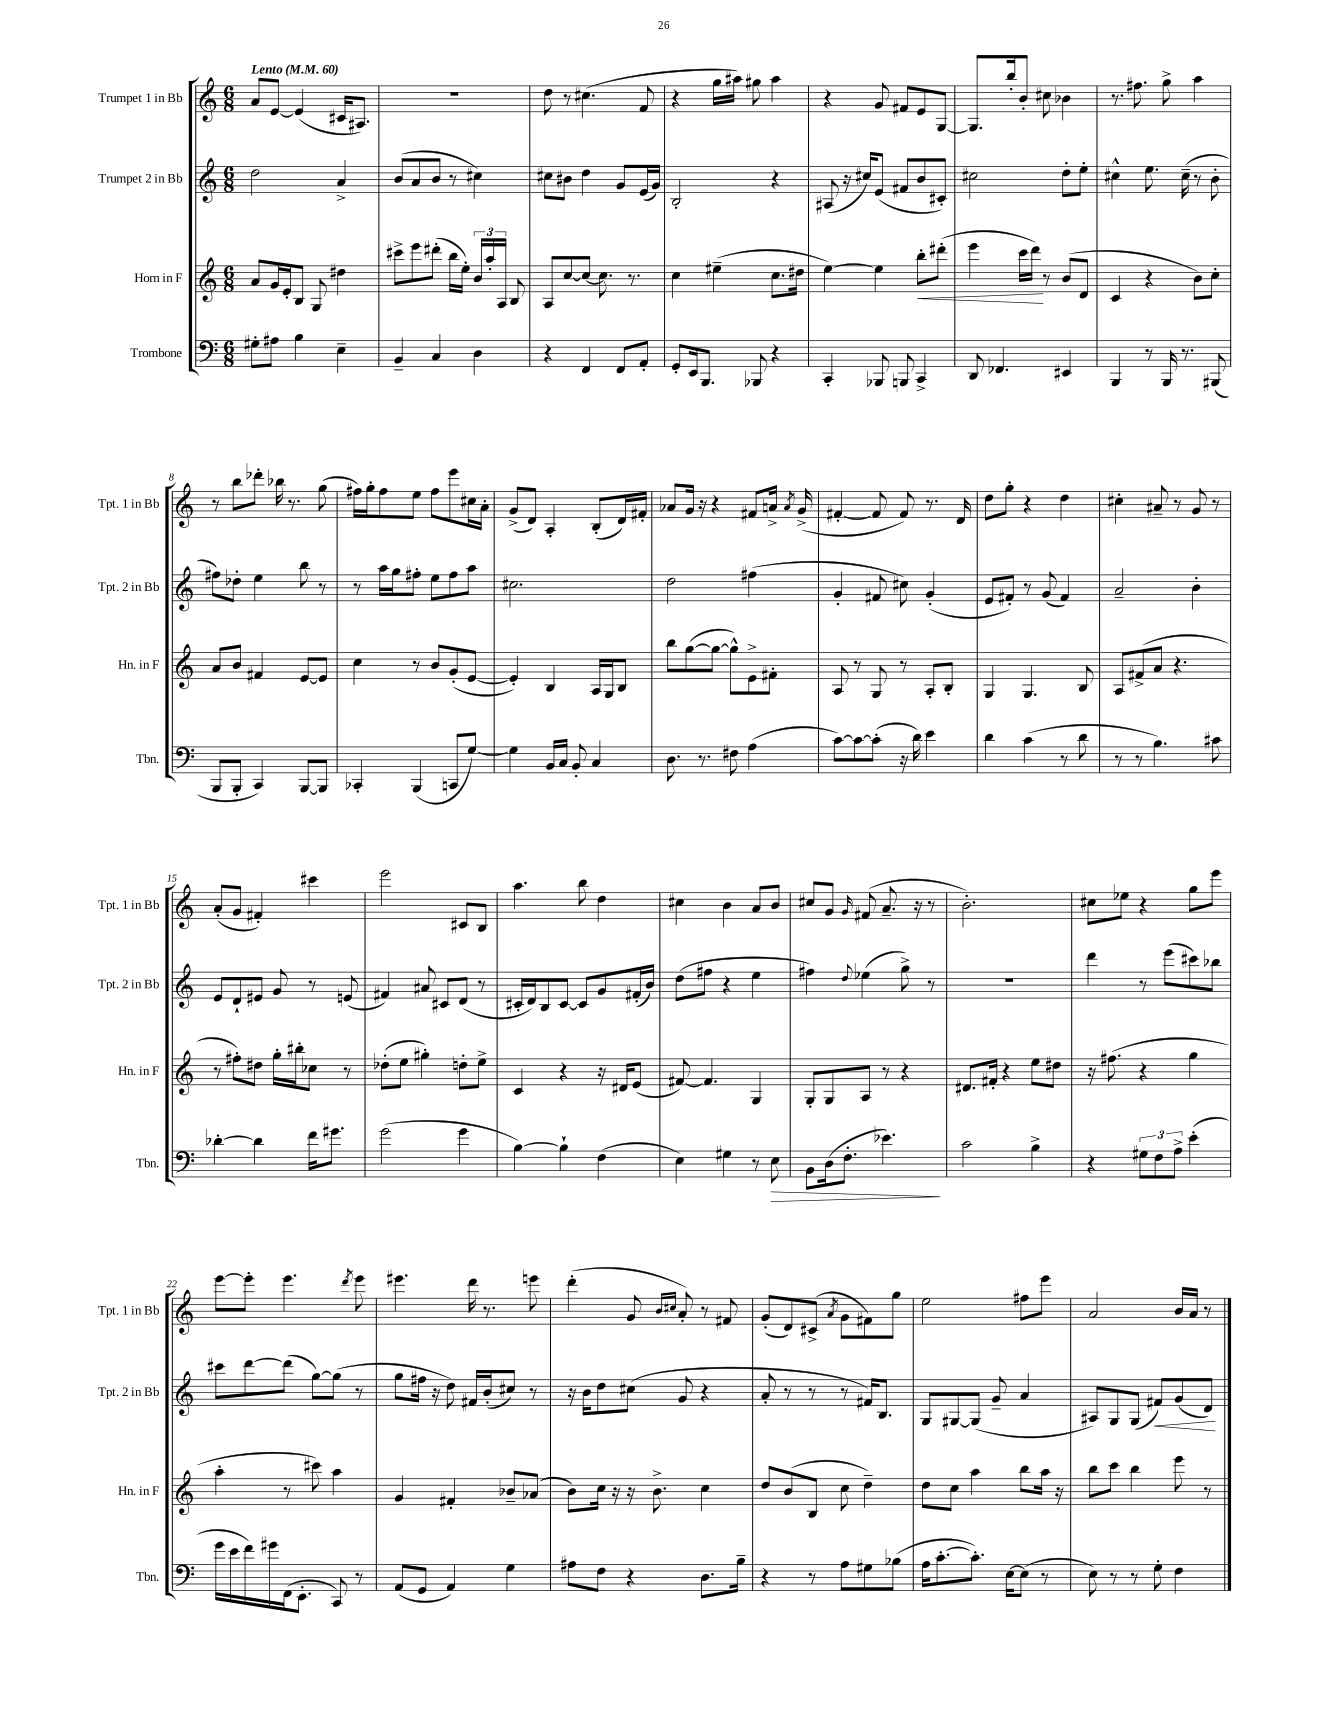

**kern	**kern	**kern	**kern
*staff4	*staff3	*staff2	*staff1
*clefF4	*clefG2	*clefG2	*clefG2
*k[]	*k[]	*k[]	*k[]
*M6/8	*M6/8	*M6/8	*M6/8
*MM60	*MM60	*MM60	*MM60
8G#'\L	8a/L	2dd\	8a/L
8A#\J	16g/L	.	[8e/J
.	16e'/J	.	.
4B\	8B/J	.	(4e/]
.	8G/	.	.
4E~\	4dd#\	4a^/	16c#/LK
.	.	.	8.A#/J)
=	=	=	=
4BB~/	8ccc#^\L	(8b/L	2.r
.	8eee\	8a/	.
4C/	(8ddd#'\J	8b/J	.
.	16bb\LL	8r	.
.	16ee'\JJ)	.	.
4D\	24b/LL	4cc#\)	.
.	24aa'/	.	.
.	24A/JJ	.	.
.	8B/	.	.
=	=	=	=
4r	8A/L	8cc#\L	8dd\
.	[8cc/	8b#\J	8r
4FF/	8cc/_J	4dd\	(4.cc#\
.	8.cc\]	.	.
8FF/L	.	8g/L	.
.	8.r	.	.
8AA'/J	.	(16e/L	8f/
.	.	16g/JJ)	.
=	=	=	=
8GG'/L	4cc\	2B'/	4r
16EE/k	.	.	.
8.BBB/J	.	.	.
.	(4ee#~\	.	16gg\LL
.	.	.	16aa#\JJ)
8BBB-/	.	.	8gg#\
4r	8.cc\L	4r	4aa#\
.	16dd#\Jk	.	.
=	=	=	=
4CC'/	[4ee\)	(8A#/	4r
.	.	16r	.
.	.	16cc#/LK)	.
8BBB-/	4ee\]	(8e/J	8g/
8BBB/	.	8f#/L	8f#/L
4CC^/	8bb'\L	8b/	8e/
.	(8ddd#'\J	8c#'/J)	[8G/J
=	=	=	=
8DD/	4eee\	2cc#\	8.G/]L
4.FF-/	.	.	.
.	.	.	16bb'/k
.	16ccc\LL	.	8b'/J
.	16ddd\JJ)	.	.
.	8r	.	8cc#\
4EE#/	(8b/L	8dd'\L	4b-\
.	8d/J	8ee'\J	.
=	=	=	=
4BBB/	4c/	4cc#^^\	8.r
.	.	.	8.ff#\
8r	4r	8.ee\	.
16BBB/	.	.	8gg^\
8.r	.	(16cc#~\	.
.	8b\L)	8r	4aa\
(8BBB#/	8cc'\J	8b'\	.
=	=	=	=
8BBB/L	8a/L	8ff#\L)	8r
8BBB'/J	8b/J	8dd-'\J	8bb\L
4CC/)	4f#/	4ee\	8ddd-'\J
.	.	.	16bb-\
.	.	.	8.r
[8BBB/L	[8e/L	8bb\	.
8BBB/]J	8e/]J	8r	(8gg\
=	=	=	=
4CC-'/	4cc\	8r	16ff#\LL)
.	.	.	16gg'\J
.	.	16aa\LL	8ff#\
.	.	16gg\J	.
(4BBB/	8r	8ff#'\J	8ee\J
.	8b/L	8ee\L	8ff#\L
8CC/L	(8g'/	8ff#\	8eee\
[8G/J)	[8e/J	8aa\J	16cc#\L
.	.	.	16a'\JJ
=	=	=	=
4G\]	4e'/])	2.cc#\	(8g^/L
.	.	.	8d/J)
16BB/LL	4B/	.	4A'/
16C/JJ	.	.	.
8BB'/	.	.	.
4C/	16A/LL	.	(8B'/L
.	16G/J	.	.
.	8B/J	.	16d/L)
.	.	.	16f#'/JJ
=	=	=	=
8.D\	8bb\L	2dd\	8a-/L
.	([8gg\	.	16g/Jk
8.r	.	.	16r
.	8gg\_J	.	4r
8F#\	8gg^^\]L)	.	.
(4A\	8e^\	(4ff#\	8f#/L
.	8f#'\J	.	16a^/Jk
.	.	.	8qa/
.	.	.	(16g^/
=	=	=	=
[8c\L)	8A/	4g'/	[4f#'/
8c\_	8r	.	.
(8c'\]J	8G/	8f#/	8f#/]
16r	8r	8cc#\)	8f#/)
16d\)	.	.	.
4e\	8A'/L	(4g'/	8.r
.	8B'/J	.	.
.	.	.	16d/
=	=	=	=
4d\	4G/	8e/L	8dd\L
.	.	8f#'/J)	8gg'\J
(4c\	4.G/	8r	4r
.	.	(8g/	.
8r	.	4f#/)	4dd\
8d\	8B/	.	.
=	=	=	=
8r	8A/L	2a~/	4cc#'\
8r	(8f#^/	.	.
4.B\)	8a/J	.	8a#~/
.	4.r	.	8r
.	.	4b'\	8g/
8c#\	.	.	8r
=	=	=	=
[4d-'\	8r	8e/L	(8a'/L
.	8ff#'\L)	8d`/	8g/J
4d-\]	8dd#\J	8e#/J	4f#'/)
.	16gg'\LL	8g/	.
.	16bb#'\J	.	.
16f\LK	8cc-\J	8r	4ccc#\
8.g#\J	.	.	.
.	8r	(8e/	.
=	=	=	=
(2g\	(8dd-'\L	4f#/)	2eee\
.	8ee\J	.	.
.	4gg#'\)	8a#/	.
.	.	8c#/L	.
4g\	8dd'\L	(8d/J	8c#/L
.	8ee^\J	8r	8B/J
=	=	=	=
[4B\)	4c/	16c#'/LL	4.aa\
.	.	16d/J)	.
.	.	8B/	.
4B`\]	4r	[8c#/J	.
.	.	8c#/]L	8bb\
(4F\	16r	8g/	4dd\
.	16d#/LK	.	.
.	(8e/J	(16f#'/L	.
.	.	16b/JJ)	.
=	=	=	=
4E\)	[8f#/)	(8dd\L	4cc#\
.	4.f#/]	8ff#\J	.
4G#\	.	4r	4b\
8r	4G/	4ee\	8a/L
8E\	.	.	8b/J
=	=	=	=
8BB\L	8G'/L	4ff#\)	8cc#/L
(16D\k	8G/	.	8g/J
8.F'\J	.	.	.
.	.	8qqdd/	16qqg/
.	8A/J	(4ee-\	(8f#/
4.e-\)	8r	.	8.a~/
.	4r	8gg^\)	.
.	.	.	16r
.	.	8r	8r
=	=	=	=
2c\	8.d#/L	2.r	2.b'\)
.	16f#'/Jk	.	.
.	4r	.	.
4B^\	8ee\L	.	.
.	8dd#\J	.	.
=	=	=	=
4r	16r	4ddd\	8cc#\L
.	(8.ff#\	.	.
.	.	.	8ee-\J
12G#\L	4r	8r	4r
12F\	.	.	.
.	.	(8eee\L	.
12A^\J	.	.	.
(4e'\	4gg\	8ccc#\)	8gg\L
.	.	8bb-\J	8eee\J
=	=	=	=
16g\LL	4aa'\	8ccc#\L	[8eee\L
16e\	.	.	.
16f\)	.	[8ddd\	8eee'\]J
16g#\	.	.	.
(16FF\J	8r	(8ddd\]J	4.eee\
8.EE'\J	.	.	.
.	8ccc#\)	[8gg\L)	.
8CC/)	4aa\	(8gg\]J	.
.	.	.	8qddd/
8r	.	8r	8eee\
=	=	=	=
(8AA/L	4g/	8gg\L	4.eee#\
8GG/J	.	16ff#\Jk	.
.	.	16r	.
4AA/)	4f#'/	8dd\)	.
.	.	16f#/LL	16ddd\
.	.	(16b'/J	8.r
4G\	8b-~/L	8cc#/J)	.
.	(8a-/J	8r	8eee\
=	=	=	=
8A#\L	8b\L)	16r	(4ddd'\
.	.	16b\LK	.
8F\J	16cc\Jk	8dd\	.
.	16r	.	.
4r	16r	(8cc#\J	8g/
.	8.b^\	.	.
.	.	.	16qqb/LL
.	.	.	16qqcc#/JJ
.	.	8g/	8a'/)
8.D\L	4cc\	4r	8r
.	.	.	8f#/
16B~\Jk	.	.	.
=	=	=	=
4r	8dd/L	8a'/	(8g'/L
.	(8b/	8r	8d/)
8r	8B/J	8r	(8c#^/J
.	.	.	8qa/
8A\L	8cc\	8r	8g\L
8G#\	4dd~\)	16f#/LK)	8f#\)
.	.	8.B/J	.
(8B-\J	.	.	8gg\J
=	=	=	=
16A\LK	8dd\L	8G/L	2ee\
[8.c'\	.	.	.
.	8cc\J	[8G#/	.
8.c'\]J)	4aa\	(8G#/]J	.
.	.	8g~/	.
[16E\LK	.	.	.
(8E\]J	8bb\L	4a/	8ff#\L
8r	16aa\Jk	.	8eee\J
.	16r	.	.
=	=	=	=
8E\)	8bb\L	8A#/L)	2a/
8r	8ccc\J	8G/	.
8r	4bb\	(8G/J	.
8G'\	.	8f#/L)	.
4F\	8eee\	(8g/	16b/LL
.	.	.	16a/JJ
.	8r	8d/J)	8r
==	==	==	==
*-	*-	*-	*-
